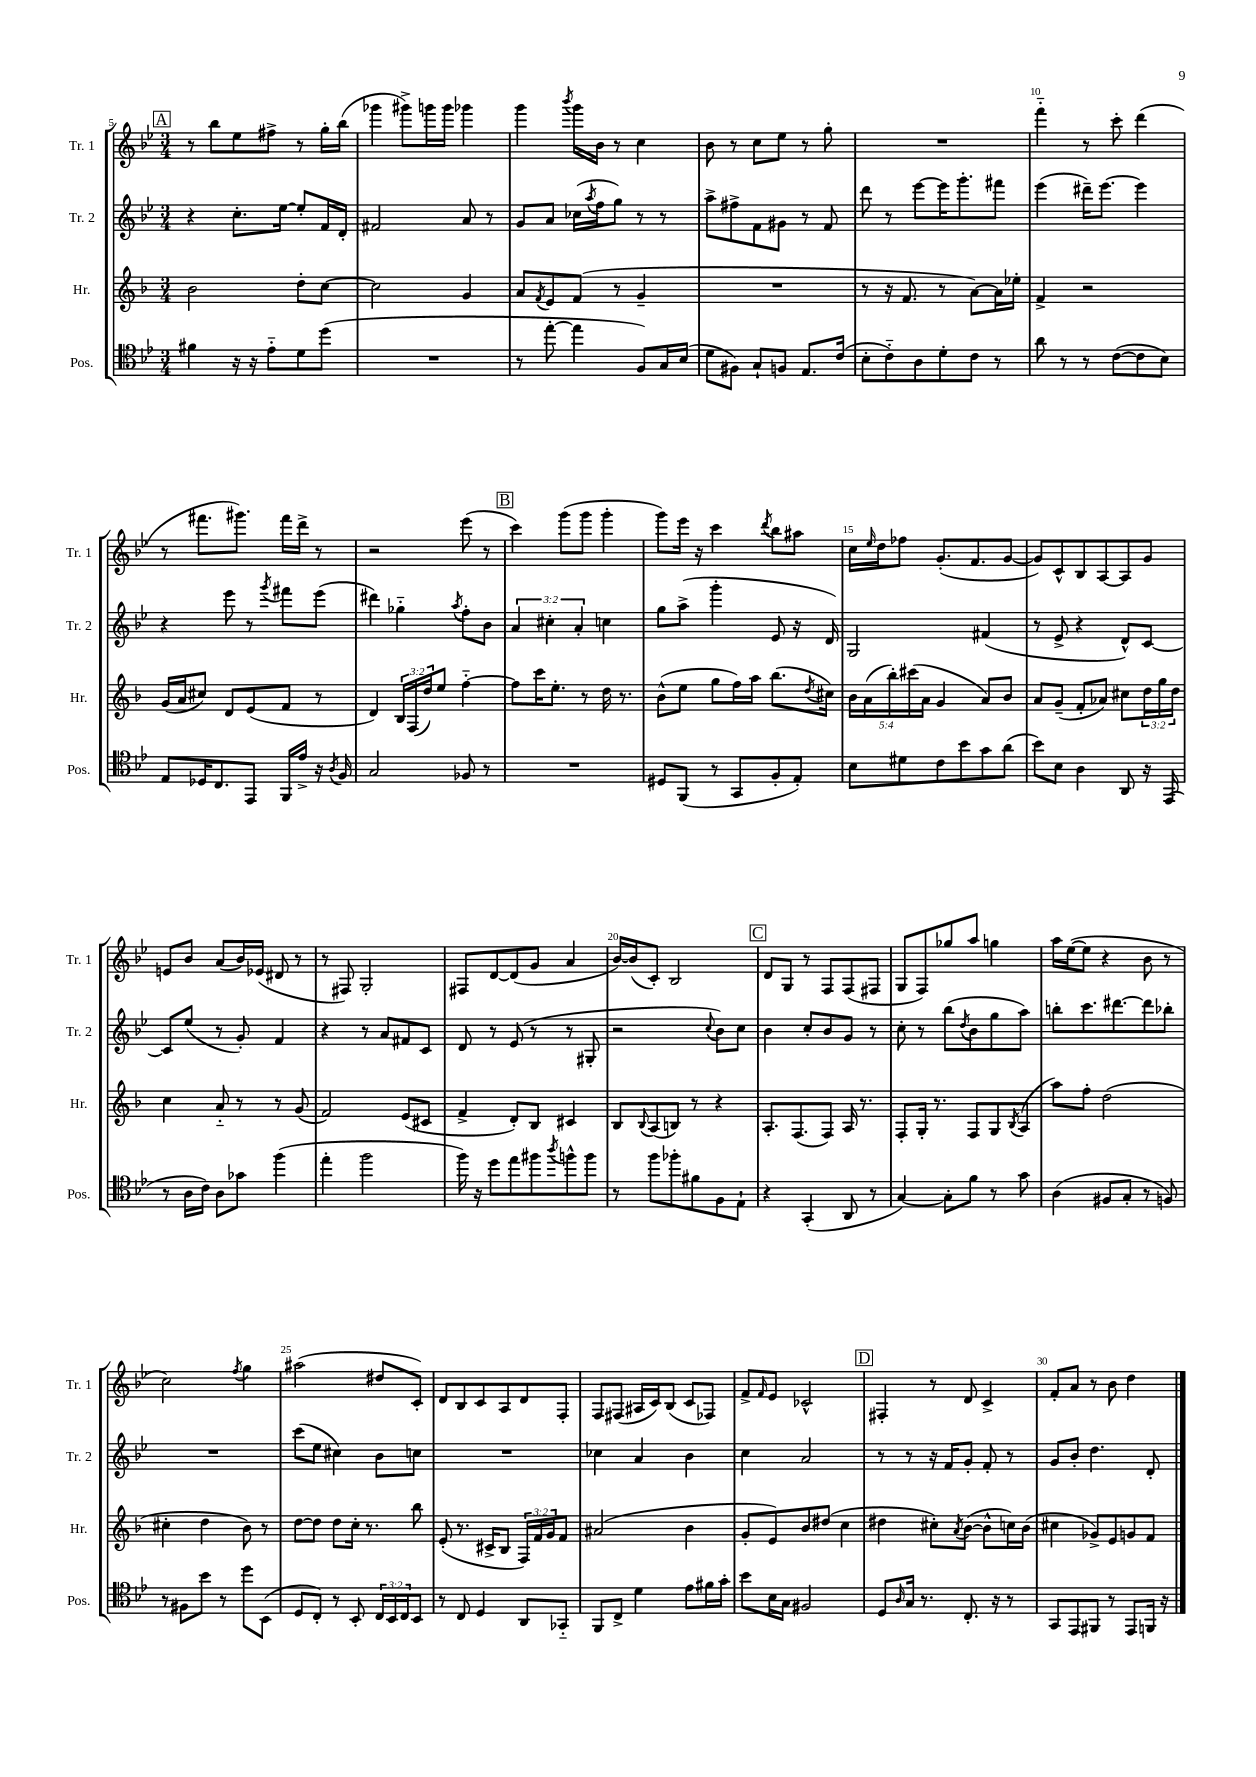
<<
\new StaffGroup <<
\new Staff = "s0" \with { instrumentName = "Tr. 1" shortInstrumentName = "Tr. 1" } {
    \clef treble \key bes \major \numericTimeSignature \time 3/4
    \mark \markup { \box "A" } r8 bes''8 ees''8 fis''8-> r8 g''16-. bes''16( |
    ges'''4 gis'''8->) g'''16 g'''16 ges'''4 |
    g'''4 \acciaccatura { bes'''8 } g'''16 bes'16 r8 c''4 |
    bes'8 r8 c''8 ees''8 r8 g''8-. |
    R2. |
    f'''4-_ r8 c'''8-. d'''4( |
    r8 fis'''8. gis'''8.) fis'''16 d'''16-> r8 |
    r2 ees'''8( r8 |
    \mark \markup { \box "B" } c'''4) g'''8( g'''8 g'''4-. |
    g'''8) ees'''16 r16 c'''4 \acciaccatura { d'''8 } bes''8 ais''8 |
    c''16 \grace { ees''16 } d''16 fes''8 g'8.-.( f'8. g'8~ |
    g'8) c'8-^ bes8 a8~ a8 g'8 |
    e'8 bes'8 a'8( bes'16) ees'16( dis'8 r8 |
    r8 fis8) g2-. |
    fis8 d'8~ d'8( g'8 a'4 |
    bes'16~) bes'16( c'8-.) bes2 |
    \mark \markup { \box "C" } d'8 g8 r8 f8 f8( fis8 |
    g8 f8) ges''8 a''8 g''4 |
    a''16 ees''16~( ees''8 r4 bes'8 r8 |
    c''2) \acciaccatura { f''8 } g''4 |
    ais''2( dis''8 c'8-.) |
    d'8 bes8 c'8 a8 d'8 f8-. |
    f8 fis8( ais16 c'16) bes8( c'8 fes8) |
    f'8-> \grace { f'16 } ees'8 ces'2-^ |
    \mark \markup { \box "D" } fis4-. r8 d'8 c'4-> |
    f'8-. a'8 r8 bes'8 d''4 \bar "|." |
}
\new Staff = "s1" \with { instrumentName = "Tr. 2" shortInstrumentName = "Tr. 2" } {
    \clef treble \key bes \major \numericTimeSignature \time 3/4 \override Staff.TupletNumber.text = #tuplet-number::calc-fraction-text
    \mark \markup { \box "A" } r4 c''8.-. ees''16~ ees''8-. f'16 d'16-. |
    fis'2 a'8 r8 |
    g'8 a'8 ces''16( \acciaccatura { a''8 } f''16 g''8) r8 r8 |
    a''8-> fis''8-> f'8 gis'8 r8 f'8 |
    d'''8 r8 ees'''8~ ees'''16 g'''8.-. fis'''8 |
    ees'''4( dis'''16--) ees'''8.~ ees'''4 |
    r4 ees'''8 r8 \acciaccatura { g'''8 } fis'''8 ees'''8( |
    dis'''4) ges''4-_ \acciaccatura { a''8 } f''8-. bes'8 |
    \mark \markup { \box "B" } \tuplet 3/2 { a'4 cis''4-. a'4-. } c''4 |
    g''8 a''8->( g'''4-. ees'8 r16 d'16) |
    g2 fis'4( |
    r8 ees'8-> r4 d'8-^) c'8~ |
    c'8 ees''8( r8 g'8-.) f'4 |
    r4 r8 a'8 fis'8 c'8 |
    d'8 r8 ees'8( r8 r8 gis8-. |
    r2 \appoggiatura { c''8 } bes'8) c''8 |
    \mark \markup { \box "C" } bes'4 c''8-. bes'8 g'8 r8 |
    c''8-. r8 bes''8( \acciaccatura { d''8 } bes'8 g''8 a''8) |
    b''8-. c'''8. dis'''8.~ dis'''8 bes''8-. |
    R2. |
    c'''8( ees''8 cis''4) bes'8 c''8 |
    R2. |
    ces''4 a'4 bes'4 |
    c''4 a'2 |
    \mark \markup { \box "D" } r8 r8 r16 f'16 g'8-. f'8-. r8 |
    g'8 bes'8-. d''4. d'8-. \bar "|." |
}
\new Staff = "s2" \with { instrumentName = "Hr." shortInstrumentName = "Hr." } {
    \clef treble \key f \major \numericTimeSignature \time 3/4 \override Staff.TupletNumber.text = #tuplet-number::calc-fraction-text
    \mark \markup { \box "A" } bes'2 d''8-. c''8~ |
    c''2 g'4 |
    a'8 \acciaccatura { f'8 } e'8 f'8( r8 g'4-- |
    R2. |
    r8 r16 f'8. r8 a'8~) a'16 ees''16-. |
    f'4-> r2 |
    g'16( a'16 cis''8) d'8 e'8( f'8 r8 |
    d'4) \tuplet 3/2 { bes16 f16( d''16) } e''8 f''4~-_ |
    \mark \markup { \box "B" } f''8 c'''16 e''8.-. r8 d''16 r8. |
    bes'8-^( e''8 g''8 f''16) a''16 bes''8.( \acciaccatura { d''8 } cis''16) |
    \tuplet 5/4 { bes'16 a'16( bes''16-.) cis'''16( a'16 } g'4 a'8) bes'8 |
    a'8 g'8--( f'8-. aes'8) cis''8 \tuplet 3/2 { d''16 g''16 d''16 } |
    c''4 a'8-_ r8 r8 g'8( |
    f'2) e'8( cis'8 |
    f'4-> d'8-.) bes8 cis'4 |
    bes8 \appoggiatura { bes8 } a8( b8) r8 r4 |
    \mark \markup { \box "C" } a8.-. f8.( f8) a16 r8. |
    f8-. g16-. r8. f8 g8 \acciaccatura { bes8 } a8( |
    a''8) f''8-. d''2( |
    cis''4-. d''4 bes'8) r8 |
    d''8~ d''8 d''8 c''16-. r8. bes''8 |
    e'8-.( r8. cis'16-> bes8 \tuplet 3/2 { f16) f'16 g'16 } f'8 |
    ais'2( bes'4 |
    g'8-. e'8) bes'8 dis''8( c''4 |
    \mark \markup { \box "D" } dis''4 cis''8-.) \acciaccatura { a'8 } bes'8~( bes'8-^ c''16) bes'16( |
    cis''4 ges'8->) e'8 g'8 f'8 \bar "|." |
}
\new Staff = "s3" \with { instrumentName = "Pos." shortInstrumentName = "Pos." } {
    \clef tenor \key bes \major \numericTimeSignature \time 3/4 \override Staff.TupletNumber.text = #tuplet-number::calc-fraction-text
    \mark \markup { \box "A" } fis'4 r16 r16 ees'8-_ d'8 d''8( |
    R2. |
    r8 ees''8~-. ees''4 f8) g16 bes16( |
    d'8 fis8) g8-! f8 ees8. c'16( |
    bes8-. c'8-_) a8 d'8-. c'8 r8 |
    a'8 r8 r8 c'8~( c'8 bes8) |
    ees8 des16 c8. ees,8 f,16 ees'16-> r16 \acciaccatura { a8 } f16 |
    g2 fes8 r8 |
    \mark \markup { \box "B" } R2. |
    dis8 f,8( r8 g,8 f8-. ees8-.) |
    bes8 dis'8 c'8 bes'8 g'8 a'8( |
    bes'8) bes8 a4 a,8 r16 ees,16( |
    r8 a16 c'16) a8 ges'8 f''4( |
    ees''4-. f''2 |
    f''16) r16 d''8 ees''8 fis''8 \acciaccatura { a''8 } f''8-^ f''8 |
    r8 f''8 fes''8-. fis'8 f8 ees8-! |
    \mark \markup { \box "C" } r4 g,4-.( a,8 r8 |
    g4~) g8-. f'8 r8 g'8 |
    a4( fis8 g8-. r8 f8) |
    r8 fis8 bes'8 r8 d''8 bes,8( |
    d8 c8-.) r8 bes,8-. \tuplet 3/2 { c16 bes,16 c16 } bes,8 |
    r8 c8 d4 a,8 ges,8-_ |
    f,8 c8-> d'4 ees'8 fis'16 g'16-. |
    bes'8 bes16 g16 fis2 |
    \mark \markup { \box "D" } d8 \grace { a16 } g16 r8. c8.-. r16 r8 |
    g,8 ees,8 fis,8 r8 ees,8 f,16 r16 \bar "|." |
}
>>
>>
\layout { \context { \Score currentBarNumber = #5 \override BarNumber.break-visibility = ##(#f #t #t) barNumberVisibility = #(every-nth-bar-number-visible 5) } }
